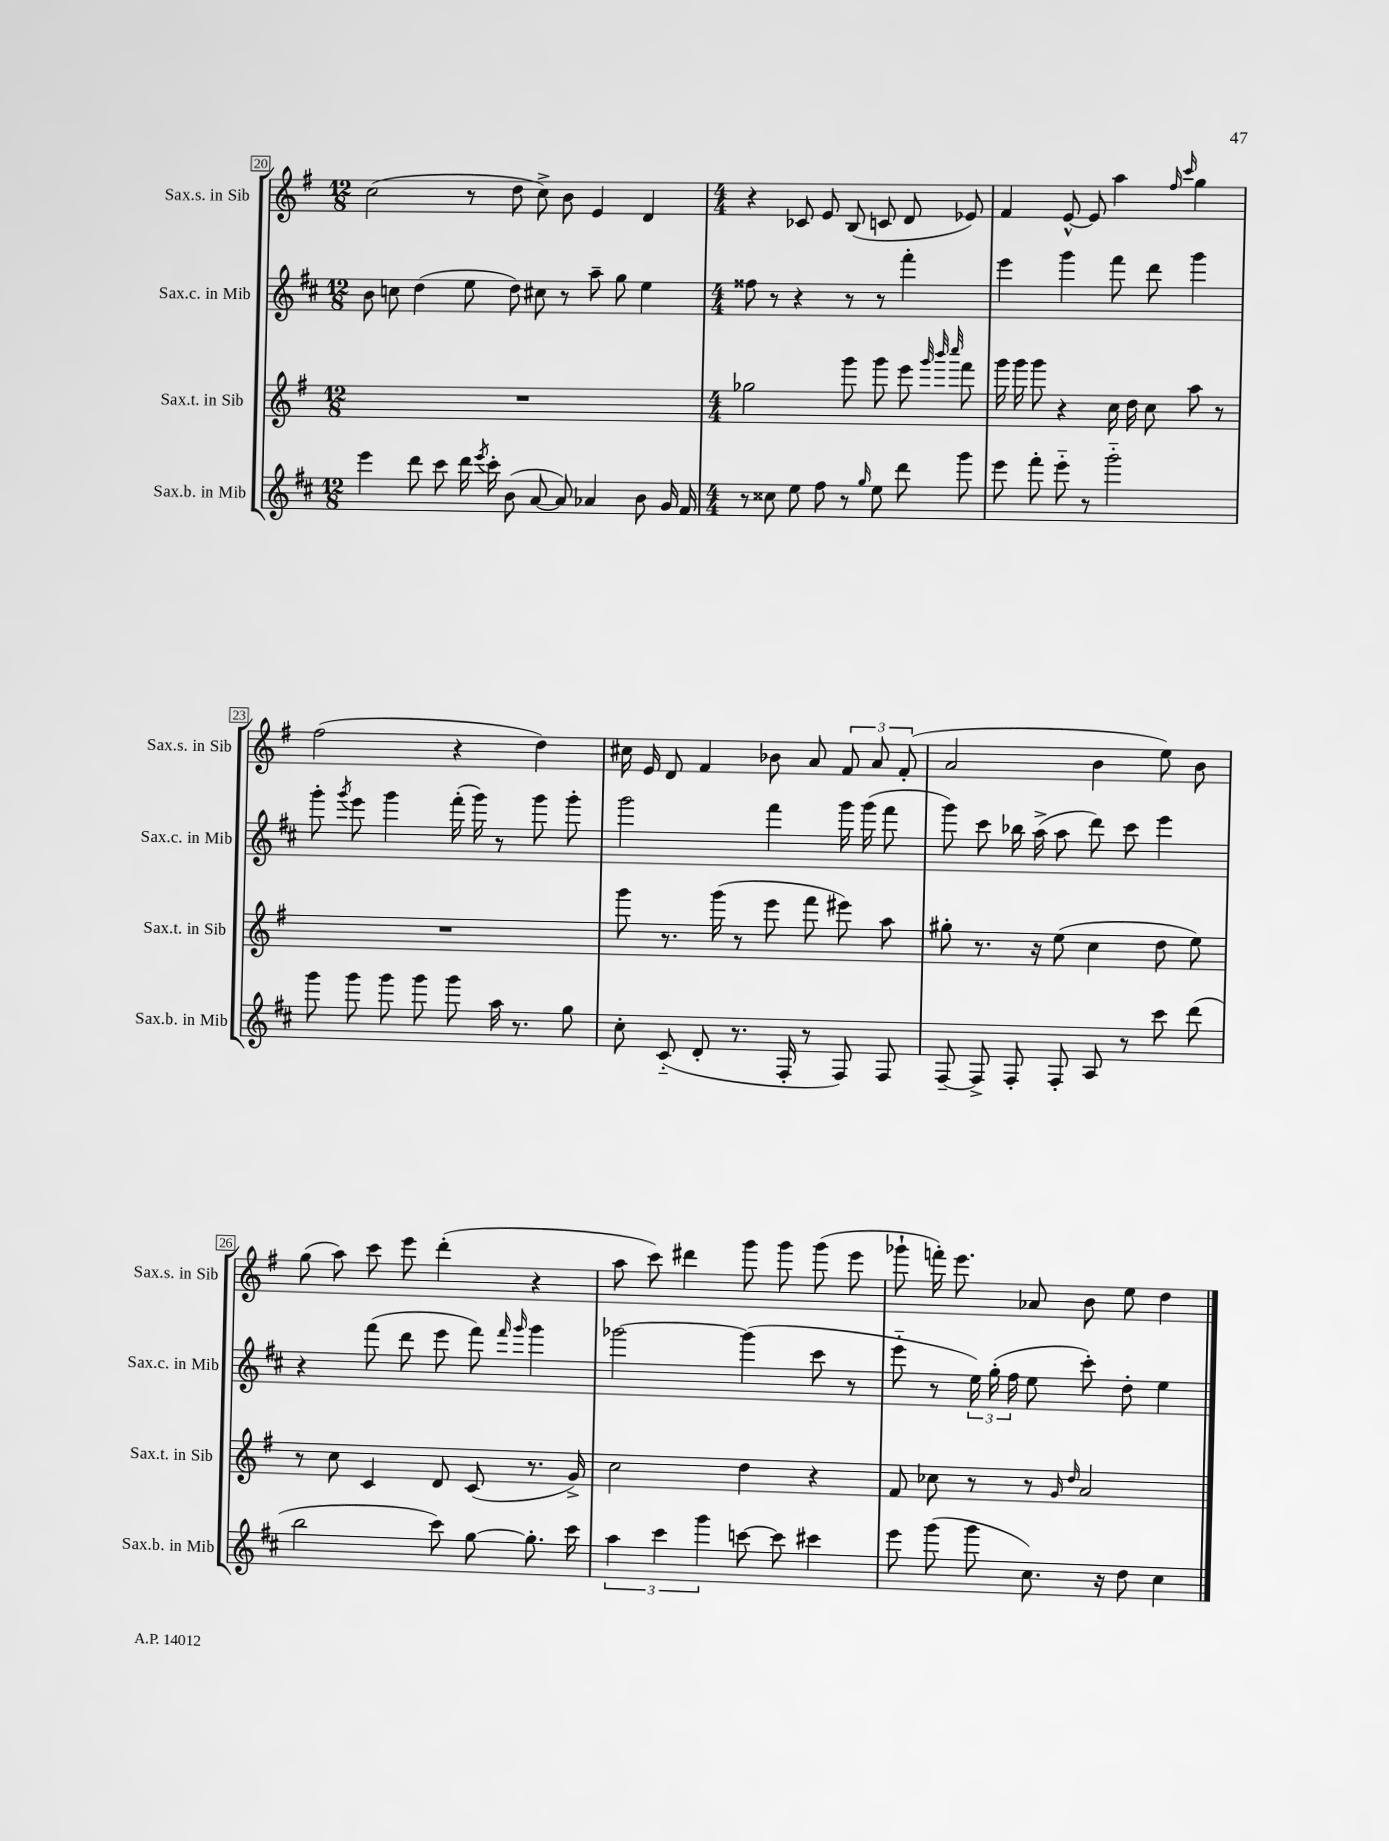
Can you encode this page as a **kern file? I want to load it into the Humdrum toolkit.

**kern	**kern	**kern	**kern
*staff4	*staff3	*staff2	*staff1
*clefG2	*clefG2	*clefG2	*clefG2
*k[f#c#]	*k[f#]	*k[f#c#]	*k[f#]
*M12/8	*M12/8	*M12/8	*M12/8
4eee\	1.r	8b\	(2cc\
.	.	8cc\	.
8ddd\	.	(4dd\	.
8ccc#\	.	.	.
16ddd\	.	8ee\	8r
8qeee/	.	.	.
16ccc#'\	.	.	.
(8b\	.	8dd\)	8dd\
[8a/	.	8cc#\	8cc^\)
8a/])	.	8r	8b\
4a-/	.	8aa~\	4e/
.	.	8gg\	.
8b\	.	4ee\	4d/
16g/	.	.	.
16f#/	.	.	.
=	=	=	=
*M4/4	*M4/4	*M4/4	*M4/4
8r	2gg-\	8ff##\	4r
8cc##\	.	8r	.
8ee\	.	4r	8c-/
8ff#\	.	.	8e/
8r	8ggg\	8r	(8B/
16qqgg/	.	.	.
8ee\	8ggg\	8r	8c/
8ddd\	8eee\	4fff#'\	8d/
.	32qqggg/	.	.
.	32qqbbb/	.	.
.	32qqcccc/	.	.
8ggg\	8fff#\	.	8e-/)
=	=	=	=
8eee\	16ggg\	4eee\	4f#/
.	16ggg\	.	.
8fff#'\	8ggg\	.	.
8eee'~\	4r	4ggg\	[8e^^/
8r	.	.	8e/]
2ggg'~\	16cc\	8fff#\	4aa\
.	16dd\	.	.
.	8cc\	8ddd\	.
.	.	.	16qqff#/
.	.	.	16qqccc/
.	8aa\	4ggg\	4gg\
.	8r	.	.
=	=	=	=
8ggg\	1r	8ggg'\	(2ff#\
.	.	8qggg/	.
8ggg\	.	8eee\	.
8ggg\	.	4ggg\	.
8ggg\	.	.	.
8ggg\	.	(16fff#'\	4r
.	.	16ggg\)	.
16aa\	.	8r	.
8.r	.	.	.
.	.	8ggg\	4dd\)
8gg\	.	8ggg'\	.
=	=	=	=
8cc#'\	8ggg\	2ggg\	16cc#\
.	.	.	16e/
(8c#'~/	8.r	.	8d/
8d'/	.	.	4f#/
.	(16ggg\	.	.
8.r	8r	.	.
.	8eee\	4fff#\	8b-\
16F#'/	.	.	.
8r	8fff#\	.	8a/
8F#/)	8eee#\)	16ggg\	12f#/
.	.	(16ggg\	.
.	.	.	12a/
8F#/	8aa\	8fff#\	.
.	.	.	(12f#'/
=	=	=	=
[8F#~/	8gg#'\	8ggg\)	2a/
8F#^/]	8.r	8ccc#\	.
8F#'/	.	16bb-\	.
.	16r	(16aa^\	.
8F#'/	(8ee\	8aa\	.
8A/	4cc\	8ddd\)	4b\
8r	.	8ccc#\	.
8ccc#\	8dd\	4eee\	8ee\)
(8ddd\	8ee\)	.	8b\
=	=	=	=
2bb\	8r	4r	(8gg\
.	8cc\	.	8aa\)
.	4c/	(8fff#\	8ccc\
.	.	8ddd\	8eee\
8ccc#\)	8d/	8eee\	(4ddd'\
[8gg\	(8c/	8fff#\)	.
.	.	16qqfff#/	.
.	.	16qqggg/	.
8.gg'\]	8.r	4ggg\	4r
16ccc#\	16g^/)	.	.
=	=	=	=
6aa\	2cc\	[2ggg-\	8aa\
.	.	.	8ccc\)
6ccc#\	.	.	.
.	.	.	4ddd#\
6ggg\	.	.	.
[8ccc\	4dd\	(4ggg-\]	8ggg\
8ccc\]	.	.	8ggg\
4ccc#\	4r	8ccc#\	(8ggg\
.	.	8r	8eee\
=	=	=	=
8eee\	8f#/	8eee'~\	8ggg-`\
(8ggg\	8cc-\	8r	16fff'\)
.	.	.	8.eee\
8ggg\	8r	24ee\)	.
.	.	(24gg'\	.
.	.	24ff#\	.
8.cc#\)	8r	8ee\	8a-/
.	16qqg/	.	.
.	16qqdd/	.	.
.	2a/	8ccc#'\)	8b\
16r	.	.	.
8dd\	.	8dd'\	8ee\
4cc#\	.	4ee\	4dd\
==	==	==	==
*-	*-	*-	*-
